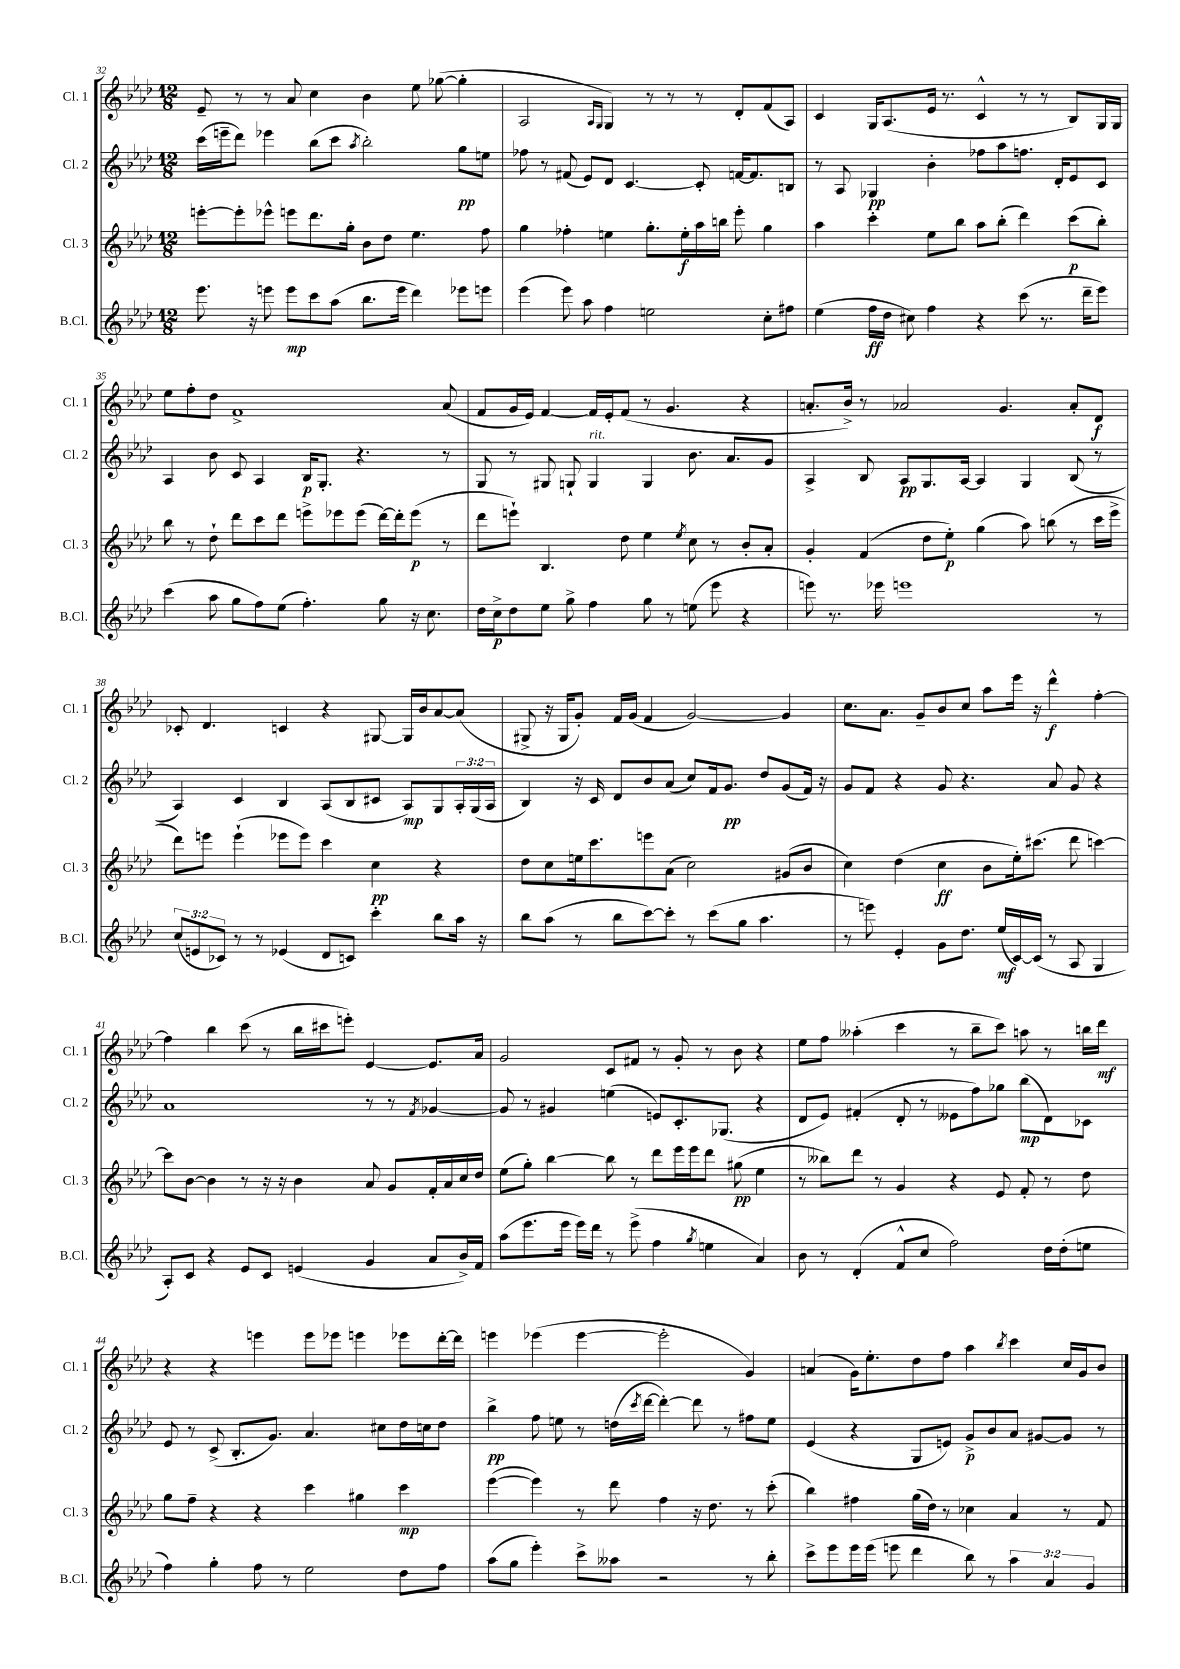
<<
\new StaffGroup <<
\new Staff = "s0" \with { instrumentName = "Cl. 1" shortInstrumentName = "Cl. 1" } {
    \clef treble \key aes \major \numericTimeSignature \time 12/8
    ees'8-- r8 r8 aes'8 c''4 bes'4 ees''8 ges''8~( ges''4-. |
    aes2 \grace { aes16 g16 } g4) r8 r8 r8 des'8-. f'8( aes8) |
    c'4 g16 aes8.( ees'16 r8. c'4-^ r8 r8 bes8) g16 g16 |
    ees''8 f''8-. des''8 f'1-> aes'8( |
    f'8 g'16 ees'16) f'4~ f'16 ees'16-. f'8( r8 g'4. r4 |
    a'8.-. bes'16->) r8 aes'2 g'4. aes'8-. des'8\f |
    ces'8-. des'4. c'4 r4 gis8~ gis16 bes'16 aes'8~ aes'8( |
    gis8-> r16 gis16 g'8-.) f'16 g'16( f'4 g'2~) g'4 |
    c''8. aes'8. g'8-- bes'8 c''8 aes''8 ees'''16 r16 des'''4-^\f f''4~-. |
    f''4 bes''4 c'''8( r8 bes''16 cis'''16 e'''8-.) ees'4~ ees'8. aes'16 |
    g'2 c'8 fis'8 r8 g'8-. r8 bes'8 r4 |
    ees''8 f''8 aeses''4-.( c'''4 r8 bes''8-- c'''8) a''8 r8 b''16 des'''16\mf |
    r4 r4 e'''4 e'''8 ees'''8 e'''4 ees'''8 des'''16~-. des'''16 |
    e'''4 ees'''4( ees'''4~ ees'''2-. g'4) |
    a'4( g'16) ees''8.-. des''8 f''8 aes''4 \acciaccatura { bes''8 } c'''4 c''16 g'16 bes'8 \bar "|." |
}
\new Staff = "s1" \with { instrumentName = "Cl. 2" shortInstrumentName = "Cl. 2" } {
    \clef treble \key aes \major \numericTimeSignature \time 12/8 \override Staff.TupletNumber.text = #tuplet-number::calc-fraction-text
    c'''16( e'''16-- des'''8) ees'''4 bes''8( c'''8 \acciaccatura { aes''8 } bes''2-.) g''8\pp e''8 |
    fes''8 r8 fis'8( ees'8) des'8 c'4.~ c'8-. f'16~ f'8. b8 |
    r8 aes8 ges4\pp bes'4-. fes''8 aes''8 f''8. des'16-. ees'8 c'8 |
    aes4 bes'8 c'8 aes4 bes16\p g8.-. r4. r8 |
    g8 r8 gis8 g8-! g4^\markup { \italic "rit." } g4 bes'8. aes'8. g'8 |
    aes4-> bes8 aes8\pp g8. aes16~ aes4 g4 bes8( r8 |
    aes4) c'4 bes4 aes8( bes8 cis'8 aes8\mp) g8 \tuplet 3/2 { aes16-. g16( aes16 } |
    bes4) r16 c'16 des'8 bes'8 aes'8( c''8) f'16 g'8.\pp des''8 g'8( f'16) r16 |
    g'8 f'8 r4 g'8 r4. aes'8 g'8 r4 |
    aes'1 r8 r8 \acciaccatura { f'8 } ges'4~ |
    ges'8 r8 gis'4 e''4( e'8) c'8.-. ges8.( r4 |
    des'8 ees'8) fis'4-.( des'8-. r8 eeses'8 f''8) ges''8 bes''8\mp( des'8) ces'8 |
    ees'8 r8 c'8->( bes8.-. g'8.) aes'4. cis''8 des''16 c''16 des''8 |
    bes''4->\pp f''8 e''8 r8 d''16( \acciaccatura { c'''8 } des'''16~ des'''4~-.) des'''8 r8 fis''8 e''8 |
    ees'4( r4 g8 e'8) g'8->\p bes'8 aes'8 gis'8~ gis'8 r8 \bar "|." |
}
\new Staff = "s2" \with { instrumentName = "Cl. 3" shortInstrumentName = "Cl. 3" } {
    \clef treble \key aes \major \numericTimeSignature \time 12/8
    e'''8~-. e'''8-. ees'''8-^ e'''8 des'''8. g''16-. bes'8 des''8 ees''4. f''8 |
    g''4 fes''4-. e''4 g''8.-. e''16-.\f aes''16 b''16 ees'''8-. g''4 |
    aes''4 c'''4-. ees''8 bes''8 aes''8 bes''8-.( des'''4) c'''8\p( bes''8-.) |
    bes''8 r8 des''8-! des'''8 c'''8 des'''8 e'''8-> ees'''8 ees'''8( des'''16~) des'''16-. ees'''8\p( r8 |
    des'''8 e'''8-!) bes4. des''8 ees''4 \acciaccatura { ees''8 } c''8 r8 bes'8-. aes'8-. |
    g'4-. f'4( des''8 ees''8-.\p) g''4( aes''8) b''8( r8 c'''16 ees'''16-> |
    des'''8) e'''8 e'''4-!( ees'''8 ees'''8) c'''4 c''4\pp r4 |
    des''8 c''8 e''16 c'''8. e'''8 aes'8( c''2) gis'8( bes'8 |
    c''4) des''4( c''4\ff bes'8 ees''16-.) cis'''8.( des'''8 c'''4~) |
    c'''8 bes'8~ bes'4 r8 r16 r16 bes'4 aes'8 g'8 f'16-. aes'16 c''16 des''16 |
    ees''8( g''8-.) bes''4~ bes''8 r8 des'''8 ees'''16 ees'''16 des'''8 gis''8\pp( ees''4 |
    r8 beses''8) des'''8 r8 g'4 r4 ees'8 f'8-. r8 des''8 |
    g''8 f''8-- r4 r4 c'''4 gis''4 c'''4\mp |
    ees'''4~( ees'''4) r8 des'''8 f''4 r16 des''8. r8 c'''8-.( |
    bes''4) fis''4 g''16( des''16) r8 ces''4 aes'4 r8 f'8 \bar "|." |
}
\new Staff = "s3" \with { instrumentName = "B.Cl." shortInstrumentName = "B.Cl." } {
    \clef treble \key aes \major \numericTimeSignature \time 12/8 \override Staff.TupletNumber.text = #tuplet-number::calc-fraction-text
    ees'''8. r16 e'''8 e'''8\mp c'''8 aes''8( bes''8. e'''16 des'''4) ees'''8 e'''8 |
    ees'''4( ees'''8) aes''8 f''4 e''2 c''8-. fis''8 |
    ees''4( f''16\ff des''16 cis''8) f''4 r4 c'''8( r8. des'''16-- ees'''8) |
    c'''4( aes''8 g''8 f''8) ees''8( f''4.-.) g''8 r16 c''8. |
    des''16 c''16->\p des''8 ees''8 g''8-> f''4 g''8 r8 e''8( ees'''8 r4 |
    e'''8) r8. ees'''16 e'''1 r8 |
    \tuplet 3/2 { c''8( e'8 ces'8) } r8 r8 ees'4( des'8 c'8) c'''4-. bes''8 aes''16 r16 |
    bes''8 aes''8( r8 bes''8 c'''8~) c'''8-. r8 c'''8( g''8 aes''4. |
    r8 e'''8) ees'4-. g'8 des''8. ees''16\mf( c'16~) c'16( r8 aes8 g4 |
    aes8-.) c'8 r4 ees'8 c'8 e'4( g'4 aes'8 bes'16->) f'16 |
    aes''8( ees'''8. ees'''16 ees'''16) des'''16 r8 ees'''8->( f''4 \acciaccatura { g''8 } e''4 aes'4) |
    bes'8 r8 des'4-.( f'8-^ c''8 f''2) des''16 des''16-.( e''8 |
    f''4) g''4-. f''8 r8 ees''2 des''8 f''8 |
    aes''8( g''8 ees'''4-.) c'''8-> aeses''8 r2 r8 bes''8-. |
    c'''8-> ees'''8 ees'''16 ees'''16( e'''8 des'''4 bes''8) r8 \tuplet 3/2 { aes''4 aes'4 g'4 } \bar "|." |
}
>>
>>
\layout { \context { \Score currentBarNumber = #32 } }
